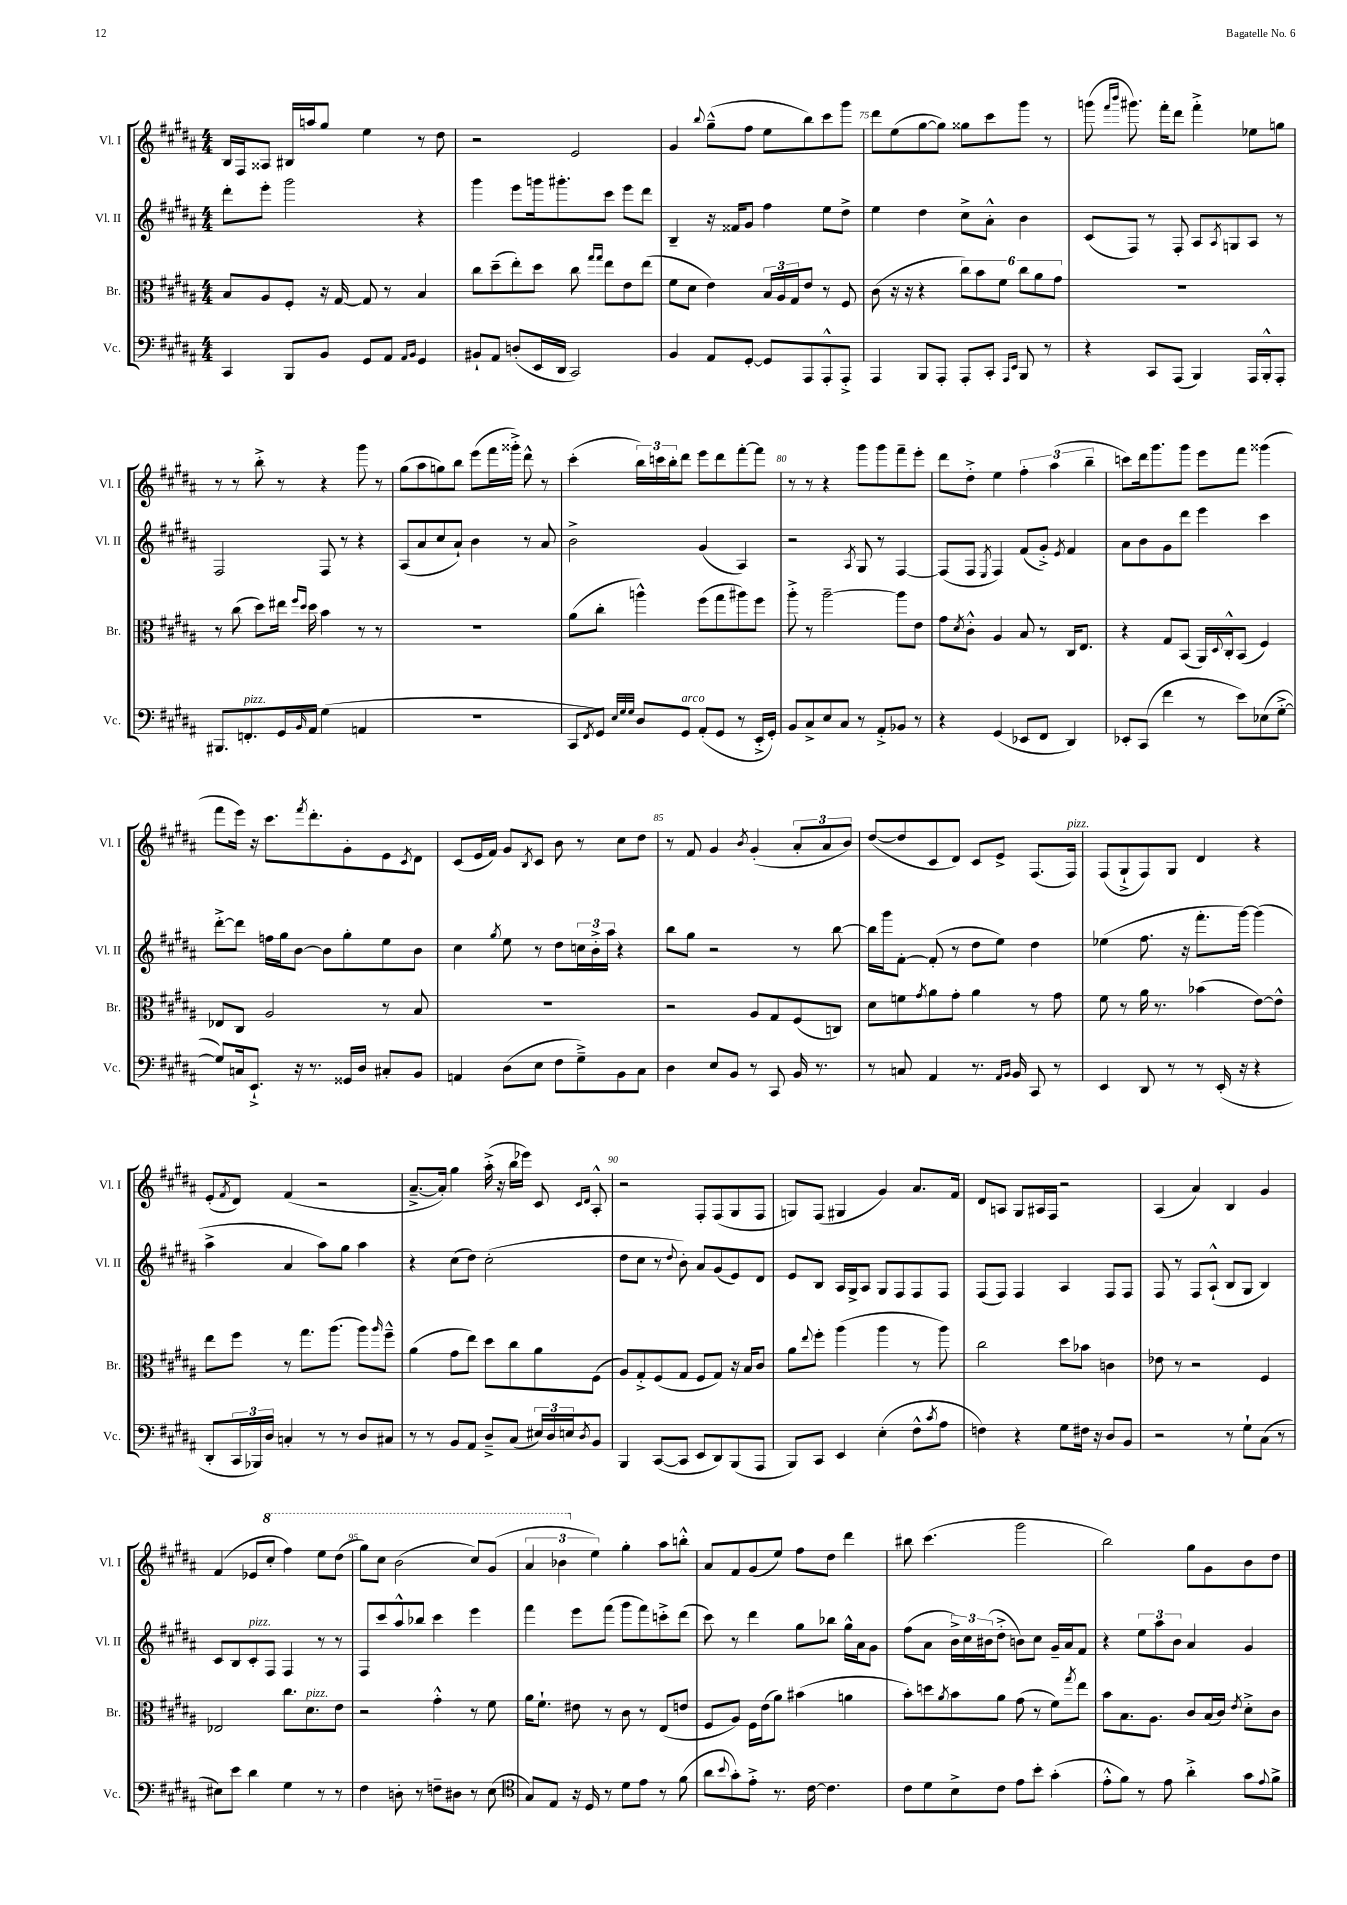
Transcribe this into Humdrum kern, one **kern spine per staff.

**kern	**kern	**kern	**kern
*staff4	*staff3	*staff2	*staff1
*clefF4	*clefC3	*clefG2	*clefG2
*k[f#c#g#d#a#]	*k[f#c#g#d#a#]	*k[f#c#g#d#a#]	*k[f#c#g#d#a#]
*M4/4	*M4/4	*M4/4	*M4/4
4CC#	8B	8ddd#'	16B
.	.	.	16F#
.	8A#	8eee'	8A##
8BBB	8F#'	2ggg#	16B#
.	.	.	16aa
8BB	16r	.	8gg#
.	[16G#	.	.
8GG#	8G#]	.	4ee
8AA#	8r	.	.
16qqAA#	.	.	.
16qqBB	.	.	.
4GG#	4B	4r	8r
.	.	.	8dd#
=	=	=	=
8BB#`	8cc#	4ggg#	2r
8AA#	(8dd#~	.	.
(8D'	8ee')	8eee	.
16EE	8dd#	16ggg	.
16DD#	.	8.ggg#'	.
2CC#)	8cc#	.	2e
.	16qqgg#	.	.
.	16qqgg#	.	.
.	8ee	8ccc#	.
.	8e	8eee	.
.	(8ee	8ddd#	.
=	=	=	=
4BB	8f#	4B~	4g#
.	8d#	.	.
.	.	.	8qqbb
8AA#	4e)	16r	(8gg#~^^
.	.	16f##	.
[8GG#'	.	8g#	8ff#
8GG#]	24B	4ff#	8ee
.	24A#	.	.
.	24G#	.	.
8AAA#	8e	.	8bb)
8AAA#'^^	8r	8ee	8ccc#
8AAA#'^	8F#	8dd#^	8ggg#
=	=	=	=
4AAA#	(8c#	4ee	8ddd#
.	16r	.	(8ee
.	16r	.	.
8BBB	4r	4dd#	[8gg#
8AAA#'	.	.	8gg#])
8AAA#'	12cc#)	8cc#^	8gg##
.	12b	.	.
8CC#'	.	8a#'^^	8ccc#
.	12f#	.	.
16qqAAA#	.	.	.
16qqEE	.	.	.
8BBB	12cc#	4b	8ggg#
.	12a#	.	.
8r	.	.	8r
.	12g#	.	.
=	=	=	=
4r	1r	(8c#	(8ggg
.	.	.	16qqfff#
.	.	.	16qqbbb
.	.	8F#)	8.ggg#)
8CC#	.	8r	.
.	.	.	16fff#'
(8AAA#	.	8F#'	8ddd#
4BBB)	.	8A#	4fff#'^
.	.	8qA#	.
.	.	8G	.
16AAA#	.	8A#	8ee-
16BBB'^^	.	.	.
8AAA#'	.	8r	8gg
=	=	=	=
8.BBB#	8r	2F#	8r
.	(8cc#	.	8r
8.FF'	.	.	.
.	8dd#)	.	8bb'^
16GG#	16ee#	.	8r
.	16qqff#	.	.
16qqBB	16qqdd#	.	.
16AA#	16dd#	.	.
(4G#	4b	8F#	4r
.	.	8r	.
4AA	8r	4r	8ggg#
.	8r	.	8r
=	=	=	=
1r	1r	(8A#	(8gg#
.	.	8a#	8aa#
.	.	8cc#	8gg)
.	.	8a#`)	8bb
.	.	4b	(8eee
.	.	.	16fff#
.	.	.	16ggg##'^)
.	.	8r	8ddd#^^
.	.	8a#	8r
=	=	=	=
8CC#	(8a#	2b^	(4ccc#'
8qFF#	.	.	.
8GG#)	8cc#'	.	.
32qqE	.	.	.
32qqG#	.	.	.
32qqG#	.	.	.
8D#	4aa^^)	.	24bb)
.	.	.	24ccc
.	.	.	24bb'
8GG#	.	.	8ddd#
(8AA#'	(8ff#	(4g#	8eee
8GG#	8gg#	.	8ddd#
8r	8aa#)	4A#)	[8fff#'
16EE'^	8ff#	.	8fff#]
16GG#')	.	.	.
=	=	=	=
8BB	8aa#'^	2r	8r
8C#^	8r	.	8r
8E	[2aa#~	.	4r
8C#	.	.	.
.	.	8qA#	.
8r	.	8G#	8ggg#
8AA#'^	.	8r	8ggg#
8BB-	8aa#]	[4F#	8fff#~
8r	8e	.	8eee'
=	=	=	=
4r	8g#	(8F#]	8ddd#
.	8qd#	.	.
.	8c#'^^	8F#	8dd#'^
.	.	8qE	.
(4GG#	4A#	4F#)	4ee
8EE-	8B	(8f#	6ff#'
8FF#	8r	8g#'^)	.
.	.	.	(6aa#
.	.	8qe	.
4DD#)	16C#	4f#	.
.	8.E	.	.
.	.	.	6bb~
=	=	=	=
8EE-'	4r	8a#	8ccc)
(8CC#	.	8b	16ddd#
.	.	.	8.ggg#
4f#	8G#	8g#	.
.	(8BB	8ddd#	8ggg#
8r	16AA#)	4eee	8eee
.	8qqD#	.	.
.	16C#'^^	.	.
8e)	(8BB	.	8fff#
(8E-	4F#)	4ccc#	(4ggg##
[8G#'^	.	.	.
=	=	=	=
8G#])	8E-	[8ddd#'^	8fff#
16C	8C#	8ddd#]	16eee)
8.EE`^	.	.	16r
.	2A#	16ff	8.ccc#
.	.	16gg#	.
16r	.	[8b	.
.	.	.	8qfff#
8.r	.	.	8.ddd#'
.	.	8b]	.
16GG##	.	8gg#'	8g#'
16D#	.	.	.
8C#'	8r	8ee	8e
.	.	.	8qc#
8BB	8B	8b	8d#
=	=	=	=
4AA	1r	4cc#	(8c#
.	.	.	16e
.	.	.	16f#)
.	.	8qgg#	.
(8D#	.	8ee	8g#
.	.	.	8qB
8E	.	8r	8c#
8F#	.	8dd#	8b
8G#~^)	.	24cc	8r
.	.	24b'^	.
.	.	24aa#	.
8BB	.	4r	8cc#
8C#	.	.	8dd#
=	=	=	=
4D#	2r	8bb	8r
.	.	8gg#	8f#
8E	.	2r	4g#
8BB	.	.	.
.	.	.	8qb
8r	8A#	.	(4g#'
8CC#	8G#	.	.
16BB	(8F#	8r	12a#'
8.r	.	.	.
.	.	.	12a#
.	8C)	[8bb	.
.	.	.	12b)
=	=	=	=
8r	8d#	16bb]	([8dd#
.	.	16ggg#	.
8C	8f	[8f#'	8dd#]
.	8qg#	.	.
4AA#	8a#	(8f#']	8c#
.	8g#'	8r	8d#)
8.r	4a#	8dd#	8c#
.	.	8ee)	8e^
16qqAA#	.	.	.
16qqBB	.	.	.
16BB	.	.	.
8CC#	8r	4dd#	(8.F#
8r	8g#	.	.
.	.	.	16F#)
=	=	=	=
4EE	8f#	(4ee-	(8F#
.	8r	.	8G#`^
8DD#	16a#	8.ff#	8F#)
.	8.r	.	.
8r	.	.	8G#
.	.	16r	.
8r	(4b-	8.fff#'	4d#
(16EE'	.	.	.
16r	.	[16ggg#)	.
4r	[8e)	(4ggg#]	4r
.	8e^^]	.	.
=	=	=	=
8DD#'	8ee	4aa#^	(8e'
.	.	.	8qf#
24CC#	8ff#	.	8d#)
24BBB-)	.	.	.
24D#	.	.	.
4C'	8r	4a#	(4f#
.	8.gg#	.	.
8r	.	8aa#)	2r
.	(8.aa#	.	.
8r	.	8gg#	.
8D#	8aa#)	4aa#	.
.	16qqaa#	.	.
8C#	8ff#~^^	.	.
=	=	=	=
8r	(4a#	4r	[8.a#~^
8r	.	.	.
.	.	.	16a#'])
8BB	8g#	(8cc#	4gg#
8AA#	8ee)	8dd#)	.
8D#~^	8dd#	(2cc#'	(16aa#'^
.	.	.	16r
(8C#	8cc#	.	16bb
.	.	.	16eee-)
24E#)	8a#	.	8c#
24D#	.	.	.
24E	.	.	.
.	.	.	16qqc#
8qD#	.	.	16qqd#
8BB	(8F#	.	8A#'^^
=	=	=	=
4BBB	8A#)	8dd#	2r
.	8G#'^	8cc#	.
([8CC#	(8F#	8r	.
.	.	8qqdd#	.
8CC#]	8G#	8b')	.
8EE	8F#	8a#	8F#'
8DD#)	8G#)	(8g#	(8F#
(8BBB	16r	8e)	8G#
.	16B	.	.
8AAA#	8c#	8d#	8F#
=	=	=	=
8BBB)	8a#	8e	8G)
.	8qqee	.	.
8CC#	8ff#'	8B	(8F#
4EE	(4aa#	16A#	4G#
.	.	16G#^	.
.	.	8A#	.
(4E'	4aa#	8G#	4g#)
.	.	8F#	.
8F#^^	8r	8F#	8.a#
8qc#	.	.	.
8A#	8aa#)	8F#	.
.	.	.	16f#
=	=	=	=
4F)	2cc#	(8F#	8d#
.	.	8F#)	8A
4r	.	4F#	8G#
.	.	.	16A#
.	.	.	16F#
8G#	8dd#	4A#	2r
16F#	8b-	.	.
16r	.	.	.
8D#	4c	8F#	.
8BB	.	8F#	.
=	=	=	=
2r	8e-	8F#	(4A#
.	8r	8r	.
.	2r	8F#	4a#)
.	.	(8A#`^^	.
8r	.	8B	4B
8G#`	.	8G#	.
(8C#	4F#	4B)	4g#
8r	.	.	.
=	=	=	=
8E#)	2E-	8c#	(4f#
8e	.	8B	.
4d#	.	8c#'	8e-
.	.	8F#	8ccc#'
4G#	8.cc#	4F#	4fff#)
.	8.d#	.	.
8r	.	8r	8eee
8r	8e	8r	(8ddd#
=	=	=	=
4F#	2r	8F#	8ggg#)
.	.	8ccc#	8ccc#
8D'	.	8aa#^^	(2bb
8r	.	8bb-	.
8F~	4g#'^^	4ccc#	.
8D#	.	.	.
8r	8r	4eee	8ccc#)
(8E	8f#	.	(8gg#
=	=	=	=
*clefC4	*	*	*
8G#)	16a#	4fff#	6aa#
.	8.f#`	.	.
8E	.	.	.
.	.	.	6bb-
16r	8e#	8eee	.
16D#	.	.	.
.	.	.	6ee)
8r	8r	(8fff#	.
8d#	8c#	8ggg#	4gg#'
8e	8r	8fff#)	.
8r	(8E	8ccc'^	8aa#
(8f#	8e	(8ddd#	8bb'^^
=	=	=	=
8a#	8F#	8ccc#)	8a#
8qqb	.	.	.
8g#')	8A#)	8r	8f#
8e'^	16F#	4ddd#	(8g#
.	(16e	.	.
8.r	8a#)	.	8ee)
.	(4b#	8gg#	8ff#
[16c#	.	.	.
4.c#]	.	8bb-	8dd#
.	4a	16gg#^^	4ddd#
.	.	16a#	.
.	.	8g#	.
=	=	=	=
8c#	8b')	(8ff#	8bb#
8d#	8dd	8a#	(4.ccc#
.	8qa#	.	.
8B^	8b	24b^)	.
.	.	24cc#	.
.	.	(24b#	.
8c#	8a#	8dd#'^	.
8e	(8g#	8b)	2ggg#
8b'	8r	8cc#	.
(4g#'	8f#)	16g#~	.
.	.	16a#	.
.	8qgg#	.	.
.	8ee	8f#	.
=	=	=	=
8e'^^	8b	4r	2bb)
8f#)	8.B	.	.
8r	.	12ee	.
.	8.A#	.	.
.	.	12aa#	.
8e	.	.	.
.	.	12b	.
4a#'^	8c#	4a#	8gg#
.	(16B	.	8g#
.	16c#)	.	.
.	8qe	.	.
8g#	8d#'^	4g#	8b
8qqe	.	.	.
8f#^	8c#	.	8dd#
==	==	==	==
*-	*-	*-	*-
